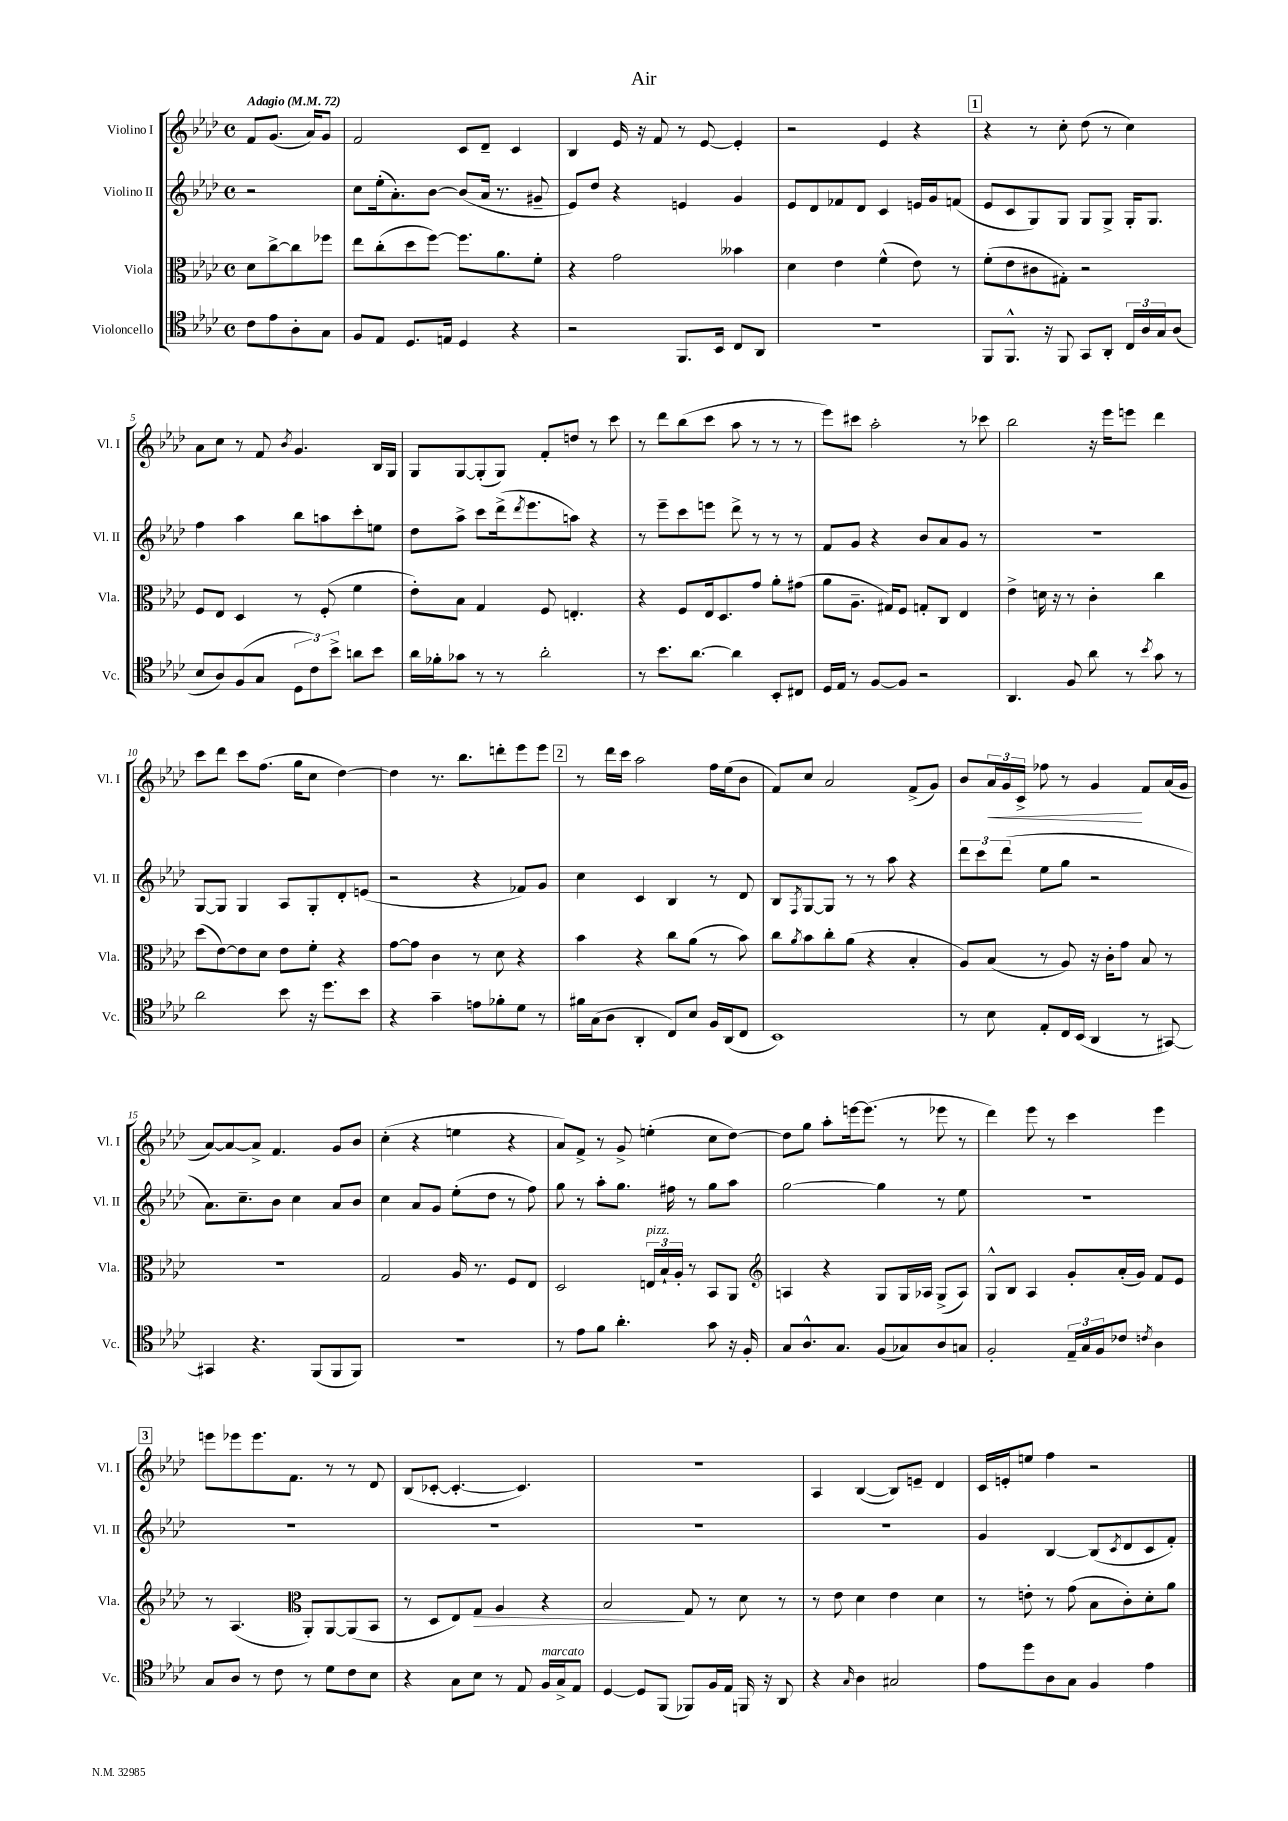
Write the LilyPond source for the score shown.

\header { title = "Air" }
<<
\new StaffGroup <<
\new Staff = "s0" \with { instrumentName = "Violino I" shortInstrumentName = "Vl. I" } {
    \clef treble \key aes \major \defaultTimeSignature \time 4/4 \partial 2 \tempo "Adagio" 4 = 72
    f'8 g'8.( aes'16) g'8 |
    f'2 c'8 des'8-- c'4 |
    bes4 ees'16 r16 f'8 r8 ees'8~ ees'4-. |
    r2 ees'4 r4 |
    \mark \markup { \box "1" } r4 r8 c''8-. des''8( r8 c''4) |
    aes'8 c''8 r8 f'8 \acciaccatura { bes'8 } g'4. bes16 g16 |
    g8 g8~ g8-.( g8) f'8-. d''8 r8 c'''8 |
    r8 des'''8 bes''8( c'''8 aes''8 r8 r8 r8 |
    ees'''8) cis'''8 aes''2-. r8 ces'''8 |
    bes''2 r16 ees'''16 e'''8 des'''4 |
    c'''8 des'''8 c'''8 f''8.( g''16 c''8 des''4~) |
    des''4 r8. bes''8. d'''8-. ees'''8 ees'''8 |
    \mark \markup { \box "2" } r8 des'''16 c'''16 aes''2 f''16 ees''16( bes'8 |
    f'8) c''8 aes'2 f'8->( g'8) |
    bes'8 \tuplet 3/2 { aes'16\< g'16 c'16-> } fes''8 r8 g'4\! f'8 aes'16( g'16 |
    aes'8~) aes'8~ aes'8-> f'4. g'8 bes'8 |
    c''4-.( r4 e''4 r4 |
    aes'8) f'8-> r8 g'8-> e''4-.( c''8 des''8~) |
    des''8 g''8 aes''8-. e'''16~ e'''8.( r8 ees'''8 r8 |
    des'''4) ees'''8 r8 c'''4 ees'''4 |
    \mark \markup { \box "3" } e'''8 ees'''8 ees'''8. f'8. r8 r8 des'8 |
    bes8( ces'8~-. ces'4.~-. ces'4.) |
    r1 |
    aes4 bes4~( bes8) e'8-- des'4 |
    c'16 e'16-. e''8 f''4 r2 \bar "|." |
}
\new Staff = "s1" \with { instrumentName = "Violino II" shortInstrumentName = "Vl. II" } {
    \clef treble \key aes \major \defaultTimeSignature \time 4/4 \partial 2
    r2 |
    c''8 ees''16-.( aes'8.-.) bes'8~ bes'8( aes'16 r8. gis'8-- |
    ees'8) des''8 r4 e'4 g'4 |
    ees'8 des'8 fes'8 des'8 c'4 e'16 g'16 f'8( |
    \mark \markup { \box "1" } ees'8 c'8 g8) g8 g8 g8-> g16-. g8. |
    f''4 aes''4 bes''8 a''8 c'''8-. e''8 |
    des''8 aes''8-> c'''8 des'''16->( \acciaccatura { des'''8 } ees'''8. a''8) r4 |
    r8 ees'''8-- c'''8 e'''8 des'''8-> r8 r8 r8 |
    f'8 g'8 r4 bes'8 aes'8 g'8 r8 |
    R1 |
    g8~ g8 g4 aes8 g8-. des'8-. e'8( |
    r2 r4 fes'8) g'8 |
    \mark \markup { \box "2" } c''4 c'4 bes4 r8 des'8 |
    bes8 \acciaccatura { f8 } g8~ g8 r8 r8 aes''8 r4 |
    \tuplet 3/2 { des'''8 c'''8 des'''8( } ees''8 g''8 r2 |
    aes'8.) c''8.-- bes'8 c''4 aes'8 bes'8 |
    c''4 aes'8 g'8 ees''8-.( des''8 r8 f''8) |
    g''8 r8 aes''8-. g''8. fis''16 r8 g''8 aes''8 |
    g''2~ g''4 r8 ees''8 |
    R1 |
    \mark \markup { \box "3" } R1 |
    R1 |
    R1 |
    R1 |
    g'4 bes4~ bes8( \acciaccatura { c'8 } des'8 c'8 f'8-.) \bar "|." |
}
\new Staff = "s2" \with { instrumentName = "Viola" shortInstrumentName = "Vla." } {
    \clef alto \key aes \major \defaultTimeSignature \time 4/4 \partial 2
    des'8 c''8~-> c''8 fes''8 |
    ees''8 c''8-.( des''8 f''8~) f''8. aes'8. f'8-. |
    r4 g'2 beses'4 |
    des'4 ees'4 f'4-^( ees'8) r8 |
    \mark \markup { \box "1" } f'8-.( ees'8 cis'8 gis8-.) r2 |
    f8 ees8 des4 r8 f8-.( f'4 |
    ees'8-.) bes8 g4 f8 e4.-. |
    r4 f8 ees16 des8. g'8 aes'8-. gis'8( |
    aes'8 aes8.-- gis16) f8 g8-. c8 ees4 |
    ees'4-> d'16 r16 r8 c'4-. c''4 |
    des''8( ees'8~) ees'8 des'8 ees'8 f'8-. r4 |
    g'8~ g'8 c'4 r8 des'8 r4 |
    \mark \markup { \box "2" } bes'4 r4 c''8 aes'8( r8 bes'8) |
    c''8 \acciaccatura { aes'8 } bes'8 c''8-. aes'8( r4 bes4-. |
    aes8) bes8( r8 aes8) r16 c'16-. g'8 bes8 r8 |
    R1 |
    g2 aes16 r8. f8 ees8 |
    des2 \tuplet 3/2 { e16^\markup { \italic "pizz." } bes16-! aes16-. } r8 bes,8 aes,8 |
    \clef treble a4 r4 g8 g16 aes16 g8->( aes8) |
    g8-^ bes8 aes4 g'8-. aes'16-.( g'16) f'8 ees'8 |
    \mark \markup { \box "3" } r8 aes4.( \clef alto aes,8-.) aes,8~ aes,8( bes,8 |
    r8 des8 ees8) g8\> aes4 r4 |
    bes2\! g8 r8 des'8 r8 |
    r8 ees'8 des'4 ees'4 des'4 |
    r8 e'8-. r8 g'8( bes8 c'8-.) des'8-. aes'8 \bar "|." |
}
\new Staff = "s3" \with { instrumentName = "Violoncello" shortInstrumentName = "Vc." } {
    \clef tenor \key aes \major \defaultTimeSignature \time 4/4 \partial 2
    c'8 ees'8 aes8-. g8 |
    f8 ees8 des8. e16 des4 r4 |
    r2 f,8. bes,16 c8 aes,8 |
    R1 |
    \mark \markup { \box "1" } f,8 f,8.-^ r16 f,8 g,8 aes,8-. \tuplet 3/2 { c16 aes16 g16 } aes8( |
    bes8 aes8) f8( g8 \tuplet 3/2 { des8 c'8) bes'8-> } a'8 bes'8 |
    aes'16 fes'16-. ges'8 r8 r8 aes'2-. |
    r8 bes'8. aes'8.~ aes'4 bes,8-. cis8 |
    des16 ees16 r8 f8~ f8 r2 |
    aes,4. f8 aes'8 r8 \acciaccatura { bes'8 } g'8 r8 |
    aes'2 bes'8 r16 des''8. bes'8 |
    r4 g'4-- e'8 fes'8-. des'8 r8 |
    \mark \markup { \box "2" } fis'16 g16( aes8 aes,4-. c8) bes8 f16 aes,16( c8 |
    bes,1) |
    r8 bes8 ees8-. c16 bes,16( aes,4 r8 gis,8~) |
    gis,4 r4. f,8( f,8 f,8) |
    R1 |
    r8 ees'8 f'8 aes'4.-. g'8 r16 f16-. |
    g8 aes8.-^ g8. f8( ges8) aes8 g8 |
    f2-. \tuplet 3/2 { ees16-- g16 f16 } ces'8 \acciaccatura { c'8 } aes4 |
    \mark \markup { \box "3" } g8 aes8 r8 c'8 r8 des'8 c'8 bes8 |
    r4 g8 bes8 r8 ees8 f16^\markup { \italic "marcato" } g16-> ees8 |
    des4~ des8 f,8( fes,8) f16 ees16 f,16 r16 aes,8 |
    r4 \grace { g16 } aes4 gis2 |
    ees'8 des''8 aes8 g8 f4 ees'4 \bar "|." |
}
>>
>>
